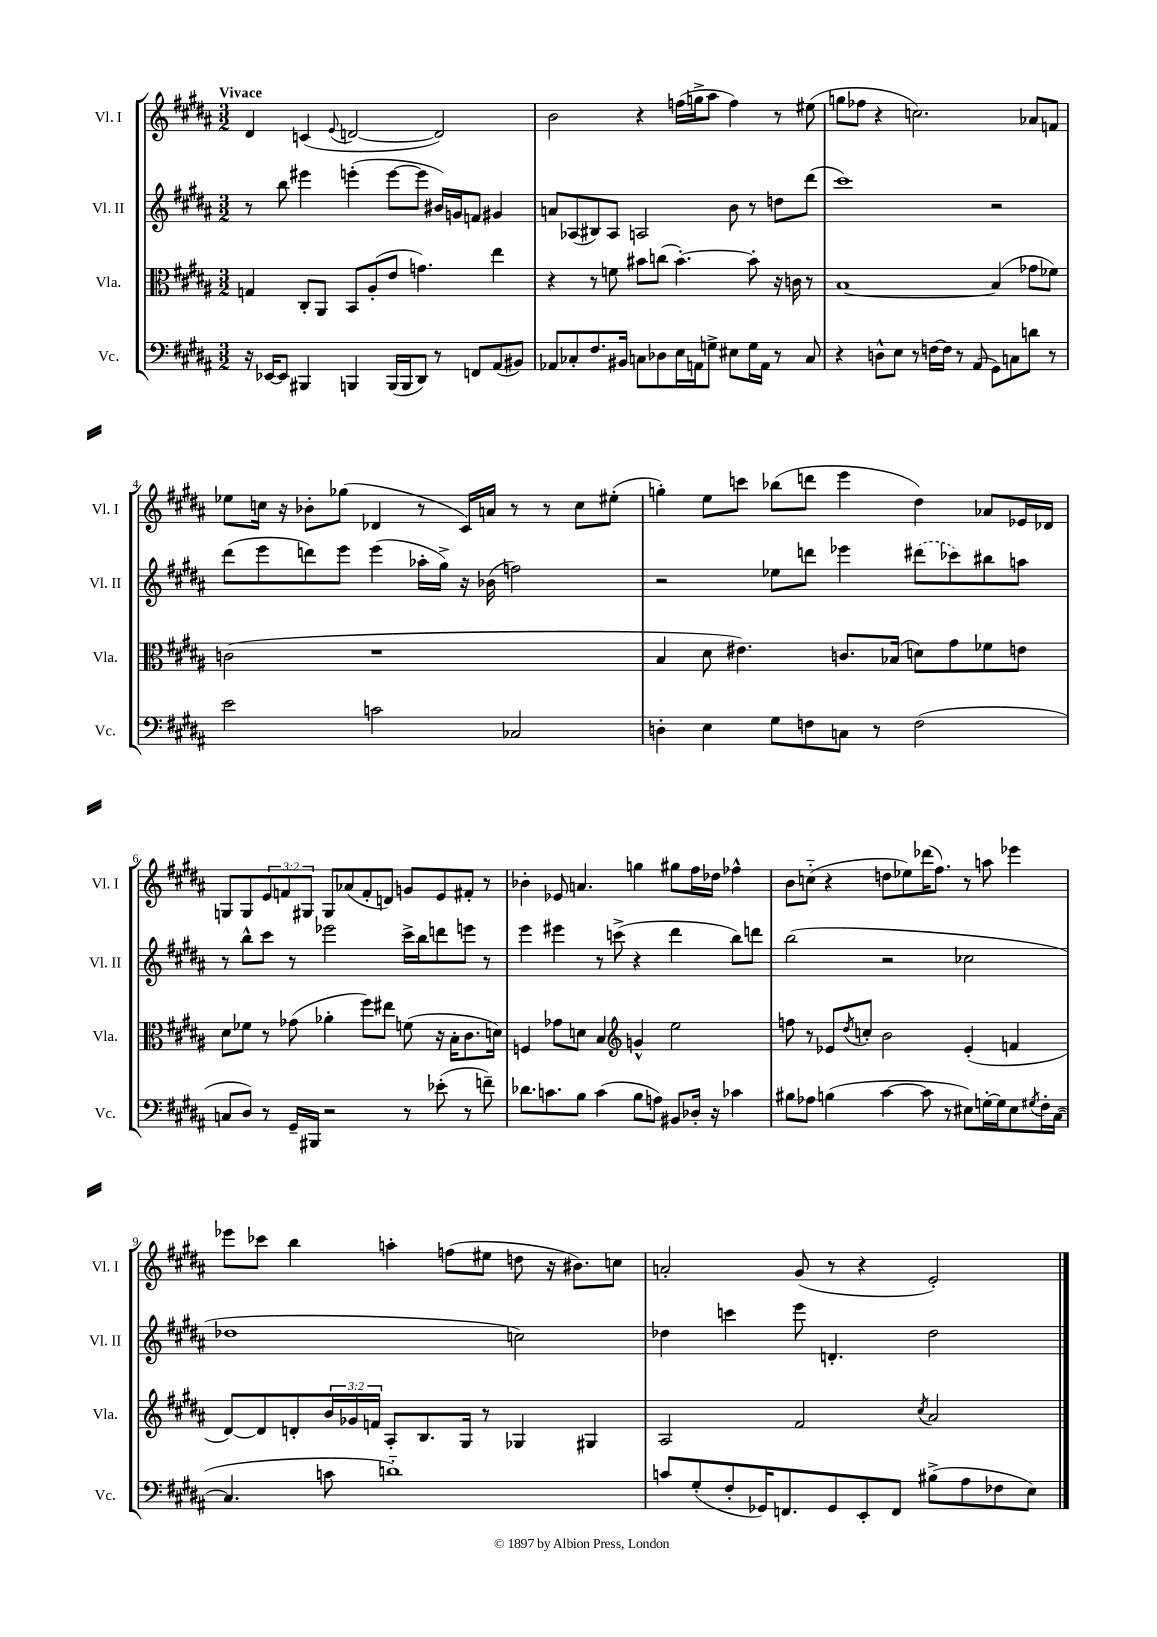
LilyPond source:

<<
\new StaffGroup <<
\new Staff = "s0" \with { instrumentName = "Vl. I" shortInstrumentName = "Vl. I" } {
    \clef treble \key b \major \numericTimeSignature \time 3/2 \override Staff.TupletNumber.text = #tuplet-number::calc-fraction-text \tempo "Vivace"
    dis'4 c'4( \appoggiatura { e'8 } d'2~ d'2) |
    b'2 r4 f''16( g''16-> ais''8 f''4) r8 eis''8( |
    g''8 fes''8 r4 c''2.) aes'8 f'8 |
    ees''8 c''16 r16 bes'8-. ges''8( des'4 r8 cis'16) a'16 r8 r8 c''8 eis''8-.( |
    g''4-.) e''8 c'''8 bes''8( d'''8 e'''4 dis''4) aes'8 ees'16 des'16 |
    g8 g8 \tuplet 3/2 { e'8 f'8 gis8 } gis8 aes'8( f'8-. d'8) g'8 e'8 fis'8-. r8 |
    bes'4-. ees'8 a'4. g''4 gis''8 fis''16 des''16 fes''4-^ |
    b'8 c''8-_( r4 d''8 ees''8) des'''16( fis''8.) r8 a''8 ees'''4 |
    ees'''8 ces'''8 b''4 a''4-. f''8( eis''8 d''8 r16 bis'8.) c''8 |
    a'2-. gis'8( r8 r4 e'2-.) \bar "|." |
}
\new Staff = "s1" \with { instrumentName = "Vl. II" shortInstrumentName = "Vl. II" } {
    \clef treble \key b \major \numericTimeSignature \time 3/2
    r8 b''8 eis'''4 e'''4-.( e'''8~ e'''8 bis'16) g'16 f'8 gis'4 |
    a'8 aes8( bis8) aes8 a2 b'8 r8 d''8 dis'''8( |
    cis'''1) r2 |
    dis'''8( e'''8 d'''8) e'''8 e'''4( aes''16-. gis''16->) r16 bes'16( f''2) |
    r2 ees''8 d'''8 ees'''4 \once \slurDashed dis'''8( ces'''8) bis''8 a''8 |
    r8 b''8-^ cis'''8 r8 ees'''2 cis'''16-> b''16 d'''8 e'''8 r8 |
    e'''4 eis'''4 r8 c'''8->( r4 dis'''4 b''8) d'''8 |
    b''2( r2 ces''2 |
    des''1 c''2) |
    des''4 c'''4 e'''8 d'4.-. des''2 \bar "|." |
}
\new Staff = "s2" \with { instrumentName = "Vla." shortInstrumentName = "Vla." } {
    \clef alto \key b \major \numericTimeSignature \time 3/2 \override Staff.TupletNumber.text = #tuplet-number::calc-fraction-text
    g4 cis8-. ais,8 b,8 ais8-.( e'8 g'4.) e''4 |
    r4 r8 f'8 bis'8 c''8( bis'4.~-.) bis'8-. r16 c'16 r8 |
    b1~ b4( ges'8 fes'8) |
    c'2( r1 |
    b4 dis'8 eis'4.) c'8. bes16( d'8) gis'8 fes'8 e'8 |
    dis'8 fes'8 r8 ges'8( aes'4-. fis''8) eis''8 f'8( r16 b16-. cis'8. d'16) |
    f4 ges'8 d'8 b4 \clef treble g'4-^ e''2 |
    f''8 r8 ees'8 \acciaccatura { dis''8 } c''8-. b'2 ees'4-.( f'4 |
    dis'8~) dis'8 d'8-. \tuplet 3/2 { b'16 ges'16 f'16 } ais8-. b8. gis16 r8 ges4 gis4 |
    ais2 fis'2 \acciaccatura { cis''8 } ais'2 \bar "|." |
}
\new Staff = "s3" \with { instrumentName = "Vc." shortInstrumentName = "Vc." } {
    \clef bass \key b \major \numericTimeSignature \time 3/2
    r16 ees,16~ ees,8 bis,,4 b,,4 b,,16( b,,16 dis,8) r8 f,8 ais,8( bis,8) |
    aes,8 ces8-. fis8. bis,16 c8 des8 e16 a,16 g8-> eis8 g16 a,16 r8 c8 |
    r4 d8-^ e8 r8 f16~ f16 r8 ais,8( gis,8) c8 d'8 r8 |
    e'2 c'2 ces2 |
    d4-. e4 gis8 f8 c8 r8 f2( |
    c8 dis8) r8 gis,16-- bis,,16 r2 r8 ees'8-.( r8 f'8--) |
    des'8. c'8. b8 c'4( b8 a8) bis,8 des16-. r16 ces'4 |
    bis8 aes8 b4( cis'4~ cis'8 r8 eis8) g16~-. g16 eis8 \acciaccatura { gis8 } fis16-. cis16~( |
    cis4. c'8 d'1-_) |
    c'8 gis8-.( fis8-. ges,16) f,8. ges,8 e,8-. f,8 bis8->( ais8 fes8 e8) \bar "|." |
}
>>
>>
